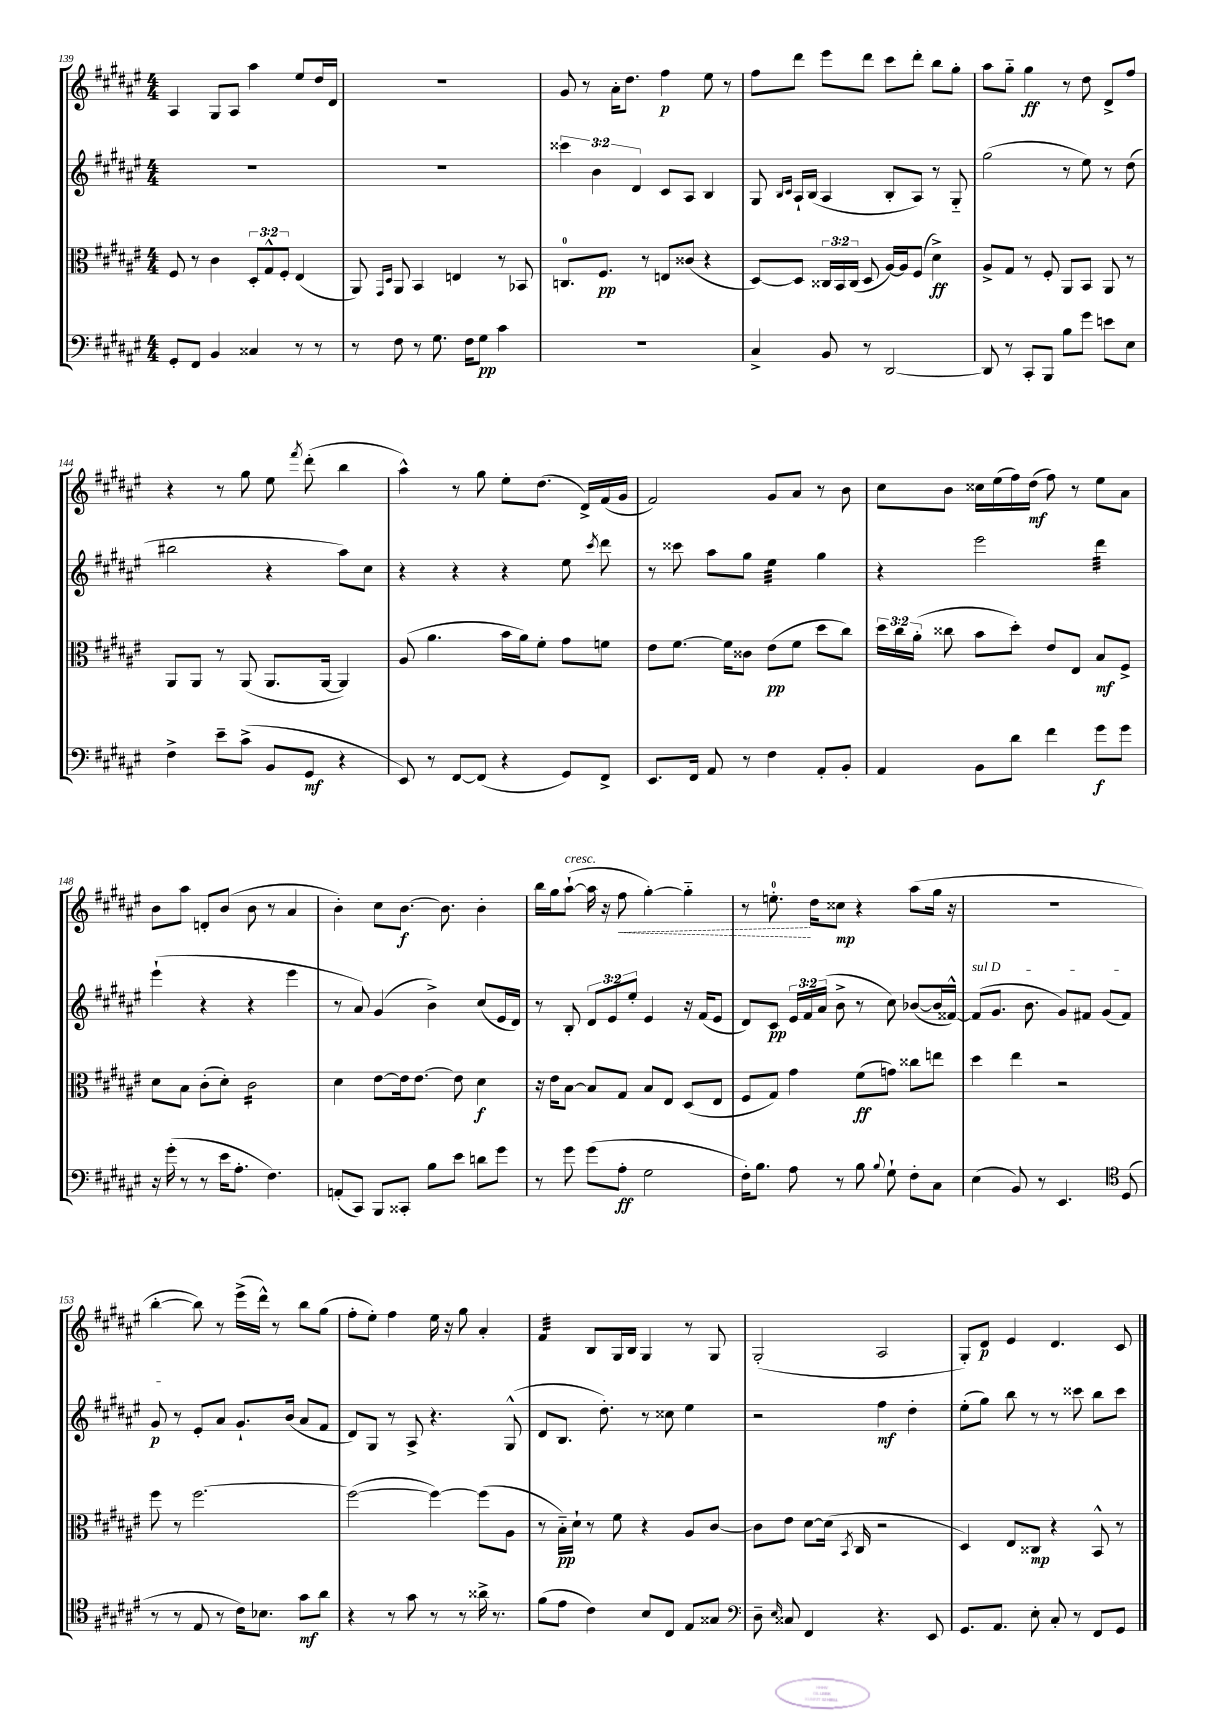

**kern	**dynam	**kern	**dynam	**kern	**dynam	**kern	**dynam
*part4	*part4	*part3	*part3	*part2	*part2	*part1	*part1
*staff4	*staff4	*staff3	*staff3	*staff2	*staff2	*staff1	*staff1
*clefF4	*	*clefC3	*	*clefG2	*	*clefG2	*
*k[f#c#g#d#a#e#]	*	*k[f#c#g#d#a#e#]	*	*k[f#c#g#d#a#e#]	*	*k[f#c#g#d#a#e#]	*
*M4/4	*	*M4/4	*	*M4/4	*	*M4/4	*
=139	=139	=139	=139	=139	=139	=139	=139
8GG#'/L	.	8F#/	.	1r	.	4A#/	.
8FF#/J	.	8r	.	.	.	.	.
4BB/	.	4c#\	.	.	.	8G#/L	.
.	.	.	.	.	.	8A#/J	.
4C##X/	.	12D#'/L	.	.	.	4aa#\	.
.	.	12G#^^/	.	.	.	.	.
.	.	12F#'/J	.	.	.	.	.
8r	.	(4E#/	.	.	.	8ee#/L	.
8r	.	.	.	.	.	16dd#/L	.
.	.	.	.	.	.	16d#/JJ	.
=140	=140	=140	=140	=140	=140	=140	=140
8r	.	8AA#/)	.	1r	.	1r	.
.	.	16qqGG#/LL	.	.	.	.	.
.	.	16qqD#/JJ	.	.	.	.	.
8F#\	.	8AA#/	.	.	.	.	.
8r	.	4BB/	.	.	.	.	.
8.G#\	.	.	.	.	.	.	.
.	.	4En/	.	.	.	.	.
16F#\KL	.	.	.	.	.	.	.
8G#\J	pp	.	.	.	.	.	.
4c#\	.	8r	.	.	.	.	.
.	.	8BB-X/	.	.	.	.	.
=141	=141	=141	=141	=141	=141	=141	=141
1r	.	8.Cn/L	.	6ccc##X\	.	8g#/	.
.	.	.	.	.	.	8r	.
.	.	.	.	6b\	.	.	.
.	.	8.F#/J	pp	.	.	.	.
.	.	.	.	.	.	16a#'\KL	.
.	.	.	.	.	.	8.dd#\J	.
.	.	.	.	6d#/	.	.	.
.	.	8r	.	.	.	.	.
.	.	8En/L	.	8c#/L	.	4ff#\	p
.	.	(8c##X/J	.	8A#/J	.	.	.
.	.	4r	.	4B/	.	8ee#\	.
.	.	.	.	.	.	8r	.
=142	=142	=142	=142	=142	=142	=142	=142
4C#^/	.	[8D#/L)	.	8G#/	.	8ff#\L	.
.	.	.	.	16qqB/LL	.	.	.
.	.	.	.	16qqc#/JJ	.	.	.
.	.	8D#/J]	.	16A#`/LL	.	8ddd#\J	.
.	.	.	.	(16B/JJ	.	.	.
8BB/	.	24C##X/LL	.	4A#/	.	8eee#\L	.
.	.	24BB/	.	.	.	.	.
.	.	(24C##/JJ	.	.	.	.	.
8r	.	8D#/	.	.	.	8ddd#\J	.
[2DD#/	.	[16A#/LL)	.	8B'/L	.	8ccc#\L	.
.	.	16A#/J]	.	.	.	.	.
.	.	(8F#/J	.	8A#/J)	.	8ddd#'\J	.
.	.	4d#^\)	ff	8r	.	8bb\L	.
.	.	.	.	8G#/	.	8gg#'\J	.
=143	=143	=143	=143	=143	=143	=143	=143
8DD#/]	.	8A#^/L	.	(2gg#\	.	8aa#\L	.
8r	.	8G#/J	.	.	.	8gg#\J	.
8CC#'/L	.	8r	.	.	.	4gg#\	ff
8BBB/J	.	8F#'/	.	.	.	.	.
8B\L	.	8AA#/L	.	8r	.	8r	.
8g#\J	.	8BB/J	.	8ee#\)	.	8dd#\	.
8en\L	.	8AA#/	.	8r	.	8d#^/L	.
8E#\J	.	8r	.	(8dd#\	.	8ff#/J	.
!!LO:LB:g=z
=144	=144	=144	=144	=144	=144	=144	=144
4F#^\	.	8AA#/L	.	2bb#X\	.	4r	.
.	.	8AA#/J	.	.	.	.	.
8e#~\L	.	8r	.	.	.	8r	.
(8c#^\J	.	(8AA#/	.	.	.	8gg#\	.
8BB/L	.	8.AA#/L	.	4r	.	8ee#\	.
.	.	.	.	.	.	8qfff#/	.
8GG#/J	mf	.	.	.	.	(8ddd#'\	.
.	.	[16AA#/Jk	.	.	.	.	.
4r	.	4AA#/])	.	8aa#\L)	.	4bb\	.
.	.	.	.	8cc#\J	.	.	.
=145	=145	=145	=145	=145	=145	=145	=145
8EE#/)	.	(8A#/	.	4r	.	4aa#^^\)	.
8r	.	4.a#\	.	.	.	.	.
[8FF#/L	.	.	.	4r	.	8r	.
(8FF#/J]	.	.	.	.	.	8gg#\	.
4r	.	16b\LL	.	4r	.	8ee#'\L	.
.	.	16a#\J)	.	.	.	.	.
.	.	8f#'\J	.	.	.	(8.dd#\J	.
8GG#/L)	.	8g#\L	.	8ee#\	.	.	.
.	.	.	.	.	.	16d#^/LL)	.
.	.	.	.	8qccc#/	.	.	.
8FF#^/J	.	8fn\J	.	8ddd#\	.	(16f#/	.
.	.	.	.	.	.	16g#/JJ	.
=146	=146	=146	=146	=146	=146	=146	=146
8.EE#/L	.	8e#\L	.	8r	.	2f#/)	.
.	.	[8.f#\J	.	8ccc##X\	.	.	.
16FF#/Jk	.	.	.	.	.	.	.
8AA#/	.	.	.	8aa#\L	.	.	.
.	.	16f#\KL]	.	.	.	.	.
8r	.	8c##X\J	.	8gg#\J	.	.	.
*	*	*	*	*tremolo	*	*	*
4F#\	.	(8e#\L	pp	32ee#\LLL	.	8g#/L	.
.	.	.	.	32ee#\	.	.	.
.	.	.	.	32ee#\	.	.	.
.	.	.	.	32ee#\	.	.	.
.	.	8f#\J	.	32ee#\	.	8a#/J	.
.	.	.	.	32ee#\	.	.	.
.	.	.	.	32ee#\	.	.	.
.	.	.	.	32ee#\JJJ	.	.	.
*	*	*	*	*Xtremolo	*	*	*
8AA#'/L	.	8dd#\L	.	4gg#\	.	8r	.
8BB'/J	.	8cc#\J)	.	.	.	8b\	.
=147	=147	=147	=147	=147	=147	=147	=147
4AA#/	.	24dd#\LL	.	4r	.	8cc#\L	.
.	.	24cc#\	.	.	.	.	.
.	.	(24a#'\JJ	.	.	.	.	.
.	.	8cc##X\	.	.	.	8b\J	.
8BB\L	.	8b\L	.	2eee#\	.	16cc##X\LL	.
.	.	.	.	.	.	(16ee#\	.
8d#\J	.	8dd#'\J)	.	.	.	16ff#\)	.
.	.	.	.	.	.	(16dd#\JJ	mf
4f#\	.	8e#/L	.	.	.	8ff#\)	.
.	.	8E#/J	.	.	.	8r	.
*	*	*	*	*tremolo	*	*	*
8g#\L	f	8B/L	mf	32ddd#\LLL	.	8ee#\L	.
.	.	.	.	32ddd#\	.	.	.
.	.	.	.	32ddd#\	.	.	.
.	.	.	.	32ddd#\	.	.	.
8g#\J	.	8F#^/J	.	32ddd#\	.	8a#\J	.
.	.	.	.	32ddd#\	.	.	.
.	.	.	.	32ddd#\	.	.	.
.	.	.	.	32ddd#\JJJ	.	.	.
*	*	*	*	*Xtremolo	*	*	*
!!LO:LB:g=z
=148	=148	=148	=148	=148	=148	=148	=148
16r	.	8d#\L	.	(4eee#`\	.	8b\L	.
(16g#'\	.	.	.	.	.	.	.
8r	.	8B\J	.	.	.	8aa#\J	.
8r	.	(8c#'\L	.	4r	.	8dn'/L	.
16e#\KL	.	8d#'\J)	.	.	.	(8b/J	.
8.A#'\J	.	.	.	.	.	.	.
*	*	*tremolo	*	*	*	*	*
.	.	16c#\LL	.	4r	.	8b\	.
.	.	16c#\	.	.	.	.	.
4.F#\)	.	16c#\	.	.	.	8r	.
.	.	16c#\	.	.	.	.	.
.	.	16c#\	.	4eee#\	.	4a#/	.
.	.	16c#\	.	.	.	.	.
.	.	16c#\	.	.	.	.	.
.	.	16c#\JJ	.	.	.	.	.
*	*	*Xtremolo	*	*	*	*	*
=149	=149	=149	=149	=149	=149	=149	=149
(8AAn'/L	.	4d#\	.	8r	.	4b'\)	.
8CC#/J)	.	.	.	8a#/)	.	.	.
8BBB/L	.	[8e#\L	.	(4g#/	.	8cc#\L	.
8CC##X'/J	.	16e#\k]	.	.	.	[8.b\J	f
.	.	[8.e#\J	.	.	.	.	.
8B\L	.	.	.	4b^\)	.	.	.
.	.	.	.	.	.	8.b\]	.
8e#\J	.	8e#\]	.	.	.	.	.
8dn\L	.	4d#\	f	(8cc#/L	.	4b'\	.
8g#\J	.	.	.	16e#/L	.	.	.
.	.	.	.	16d#/JJ)	.	.	.
=150	=150	=150	=150	=150	=150	=150	=150
8r	.	16r	.	8r	.	16bb\LL	.
.	.	16e#\KL	.	.	.	16gg#\J	.
!	!	!	!	!	!	!LO:TX:a:i:t=cresc.	!
8g#\	.	[8B\J	.	8B'/	.	([8aa#`\J	.
(8g#\L	.	8B/L]	.	12d#/L	.	16aa#\]	.
.	.	.	.	.	.	16r	.
.	.	.	.	12e#/	.	.	.
!	!	!	!	!	!	!	!LO:HP:b
8A#'\J	ff	8G#/J	.	.	.	8ff#\	<
.	.	.	.	12ee#'/J	.	.	.
2G#\	.	8B/L	.	4e#/	.	[4gg#'\)	.
.	.	8E#/J	.	.	.	.	.
.	.	(8D#/L	.	16r	.	4gg#\]	.
.	.	.	.	(16f#/KL	.	.	.
.	.	8E#/J	.	8e#/J	.	.	.
=151	=151	=151	=151	=151	=151	=151	=151
16F#'\KL)	.	8F#/L	.	8d#/L)	.	8r	.
8.B\J	.	.	.	.	.	.	.
.	.	8G#/J)	.	8c#/J	pp	8.een'\	.
8A#\	.	4g#\	.	24e#/LL	.	.	.
.	.	.	.	24f#/	.	.	.
.	.	.	.	.	.	16dd#\KL	[
.	.	.	.	(24a#/JJ	.	.	.
8r	.	.	.	8b^\	.	8cc##X\J	mp
8B\	.	(8f#\L	ff	8r	.	4r	.
8qqB/	.	.	.	.	.	.	.
8G#`\	.	8gn\J)	.	8cc#\)	.	.	.
8F#'\L	.	8cc##X\L	.	([8b-X/L	.	(8aa#\L	.
8C#\J	.	8een\J	.	16b-/L]	.	16gg#\Jk	.
.	.	.	.	[16f##X^^/JJ)	.	16r	.
=152	=152	=152	=152	=152	=152	=152	=152
!	!	!	!	!LO:TX:a:i:t=sul D	!	!	!
(4E#\	.	4dd#\	.	(8f##/L]	.	1r	.
.	.	.	.	8.g#/J	.	.	.
8BB/)	.	4ee#\	.	.	.	.	.
.	.	.	.	8.b\	.	.	.
8r	.	.	.	.	.	.	.
4.EE#/	.	2r	.	8g#/L)	.	.	.
.	.	.	.	8f#X/J	.	.	.
.	.	.	.	(8g#/L	.	.	.
*clefC4	*	*	*	*	*	*	*
(8D#/	.	.	.	8f#/J)	.	.	.
!!LO:LB:g=z
=153	=153	=153	=153	=153	=153	=153	=153
8r	.	8ff#\	.	8g#/	p	[4bb'\	.
8r	.	8r	.	8r	.	.	.
8E#/	.	[2.ff#\	.	8e#'/L	.	8bb\])	.
8r	.	.	.	8a#/J	.	8r	.
16c#\KL)	.	.	.	8.g#`/L	.	(16eee#^\LL	.
8.B-X\J	.	.	.	.	.	16ddd#^^\JJ)	.
.	.	.	.	.	.	8r	.
.	.	.	.	(16b/Jk	.	.	.
8g#\L	mf	.	.	8a#/L	.	8bb\L	.
8a#\J	.	.	.	8f#/J	.	(8gg#\J	.
=154	=154	=154	=154	=154	=154	=154	=154
4r	.	(2ff#\_	.	8d#/L)	.	8ff#'\L	.
.	.	.	.	8G#/J	.	8ee#'\J)	.
8r	.	.	.	8r	.	4ff#\	.
8g#\	.	.	.	8A#^/	.	.	.
8r	.	4ff#\_)	.	4.r	.	16ee#\	.
.	.	.	.	.	.	16r	.
8r	.	.	.	.	.	8gg#\	.
16a##X^\	.	(8ff#\L]	.	.	.	4a#'/	.
8.r	.	.	.	.	.	.	.
.	.	8A#\J	.	(8G#^^/	.	.	.
=155	=155	=155	=155	=155	=155	=155	=155
*	*	*	*	*	*	*tremolo	*
(8f#\L	.	8r	.	8d#/L	.	32f#/LLL	.
.	.	.	.	.	.	32f#/	.
.	.	.	.	.	.	32f#/	.
.	.	.	.	.	.	32f#/	.
8e#\J	.	16B\LL)	pp	8.B/J	.	32f#/	.
.	.	.	.	.	.	32f#/	.
.	.	16d#`\JJ	.	.	.	32f#/	.
.	.	.	.	.	.	32f#/JJJ	.
*	*	*	*	*	*	*Xtremolo	*
4c#\)	.	8r	.	.	.	8B/L	.
.	.	.	.	8.dd#'\)	.	.	.
.	.	8f#\	.	.	.	16G#/L	.
.	.	.	.	.	.	16B/JJ	.
8B/L	.	4r	.	8r	.	4G#/	.
8C#/J	.	.	.	8cc##X\	.	.	.
8E#/L	.	8A#/L	.	4ee#\	.	8r	.
8G##X/J	.	[8c#/J	.	.	.	8G#/	.
=156	=156	=156	=156	=156	=156	=156	=156
*clefF4	*	*	*	*	*	*	*
8D#~\	.	8c#\L]	.	2r	.	(2G#'/	.
16qqE#/	.	.	.	.	.	.	.
8C##X/	.	8e#\J	.	.	.	.	.
4FF#/	.	[8d#\L	.	.	.	.	.
.	.	(16d#\Jk]	.	.	.	.	.
.	.	8qBB/	.	.	.	.	.
.	.	16C#/	.	.	.	.	.
4.r	.	2r	.	4ff#\	mf	2A#/	.
.	.	.	.	4dd#'\	.	.	.
8EE#/	.	.	.	.	.	.	.
=157	=157	=157	=157	=157	=157	=157	=157
8.GG#/L	.	4D#/)	.	(8ee#'\L	.	8G#'/L)	.
.	.	.	.	8gg#\J)	.	8d#/J	p
8.AA#/J	.	.	.	.	.	.	.
.	.	8E#/L	.	8bb\	.	4e#/	.
8E#'\	.	8C##X/J	mp	8r	.	.	.
8C#'/	.	4r	.	8r	.	4.d#/	.
8r	.	.	.	8ccc##X\	.	.	.
8FF#/L	.	8BB^^/	.	8bb\L	.	.	.
8GG#/J	.	8r	.	8ccc##\J	.	8c#/	.
==	==	==	==	==	==	==	==
*-	*-	*-	*-	*-	*-	*-	*-
